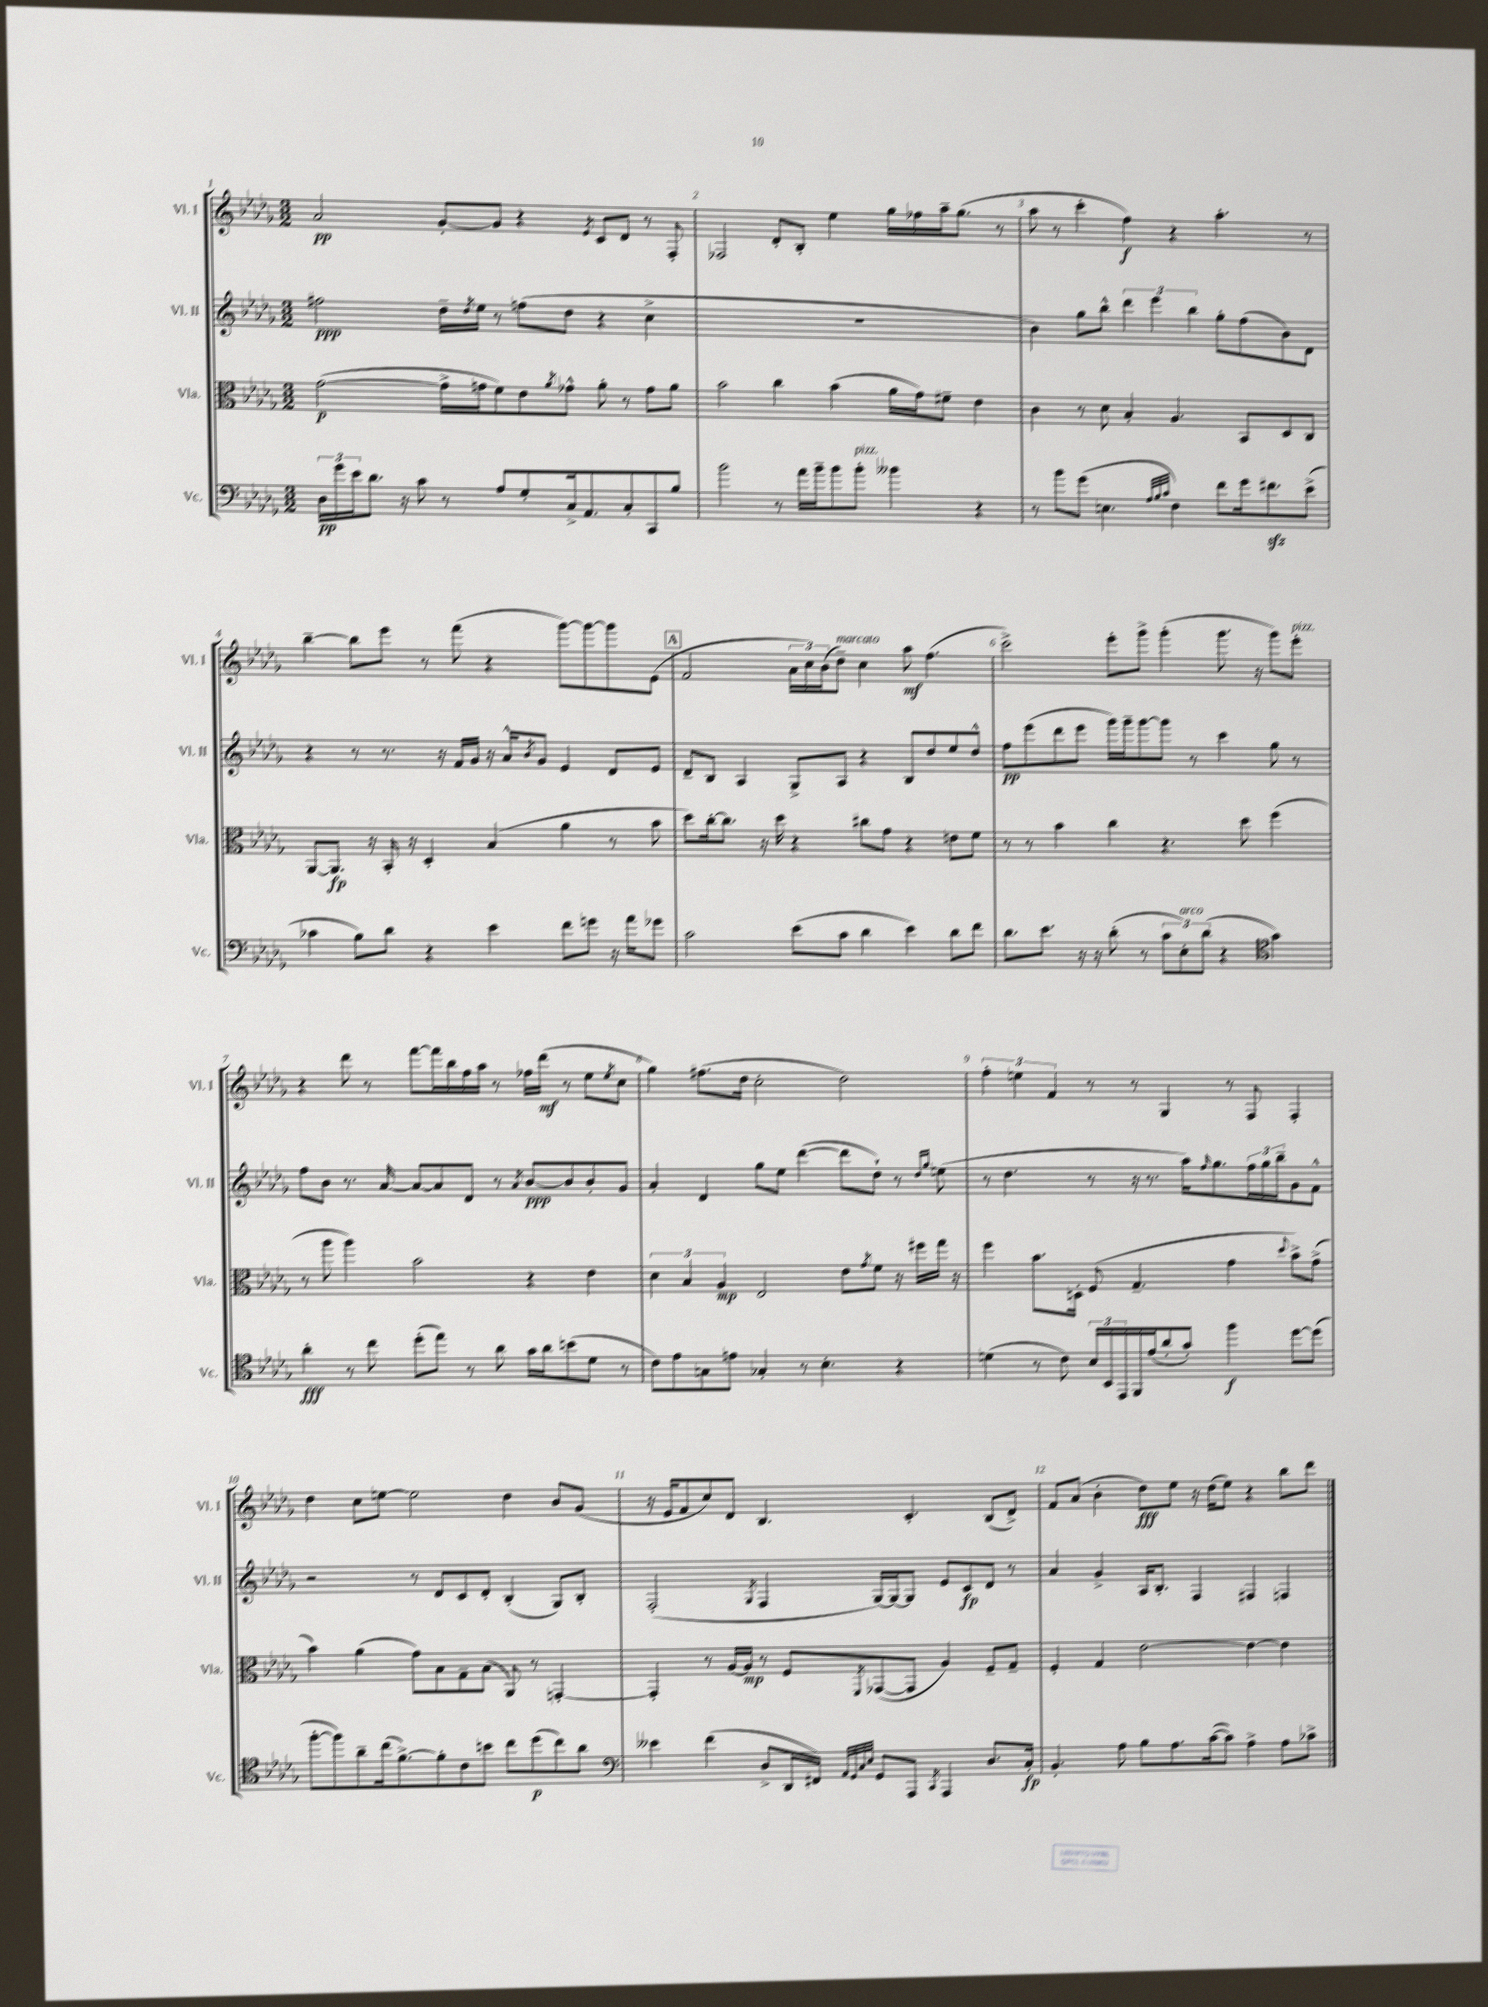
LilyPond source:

<<
\new StaffGroup <<
\new Staff = "s0" \with { instrumentName = "Vl. I" shortInstrumentName = "Vl. I" } {
    \clef treble \key des \major \numericTimeSignature \time 3/2
    aes'2\pp ges'8~-. ges'8 r4 \acciaccatura { ees'8 } c'8 des'8 r8 f8-. |
    fes2 des'8-. bes8-. ees''4 ges''16 fes''16 aes''16-- ges''8.( r8 |
    aes''8 r8 c'''4-. f''4\f) r4 aes''4.-. r8 |
    bes''4~-- bes''8 ees'''8 r8 f'''8( r4 ges'''8~) ges'''8~ ges'''8 ees'8( |
    \mark \markup { \box "A" } f'2 \tuplet 3/2 { aes'16 c''16) bes'16( } des''8--^\markup { \italic "marcato" }) c''4 aes''8\mf f''4.( |
    c'''2->) ees'''8-. ges'''8-> ges'''4-.( ges'''8. r16 ges'''8) ees'''8-.^\markup { \italic "pizz." } |
    r4 des'''8 r8 f'''8~ f'''16 bes''16 f''16 aes''16 r8 fes''16 des'''16\mf( r8 ees''8 \acciaccatura { ees''8 } c''8 |
    ges''4) fis''8.( des''16 c''2-. des''2) |
    \tuplet 3/2 { f''4-. e''4 f'4 } r8 r8 ges4 r8 f8 f4-. |
    des''4 c''8 e''8~ e''2 des''4 bes'8 ges'8( |
    r16 ees'16 f'8 c''8) des'8 bes4. c'4.-. bes8( des'8->) |
    f'8 aes'8( bes'4-. des''8\fff) ees''8 r16 des''16( ees''8) r4 bes''8 des'''8 \bar "|." |
}
\new Staff = "s1" \with { instrumentName = "Vl. II" shortInstrumentName = "Vl. II" } {
    \clef treble \key des \major \numericTimeSignature \time 3/2
    fis''2\ppp des''16-- \acciaccatura { des''8 } ees''16 r8 f''8( des''8 r4 c''4-> |
    R1. |
    bes'4) ges''8 bes''8-^ \tuplet 3/2 { des'''4 ees'''4 bes''4 } ges''8-. f''8( bes'8) des'8 |
    r4 r8 r8. r16 f'16 ges'16 r16 aes'16-^ \acciaccatura { bes'8 } ges'8 ees'4 des'8 ees'8 |
    \mark \markup { \box "A" } des'8-- bes8 aes4 ges8-> aes8 r4 bes8 des''8 ees''8 des''8-^ |
    f''8\pp ees'''8( des'''8 ees'''8 ges'''16) ges'''16-- ges'''8~ ges'''8 r8 c'''4 ges''8 r8 |
    f''8 bes'8 r8. aes'16~ aes'8~ aes'8 des'8 r8 \acciaccatura { aes'8 } bes'8~\ppp bes'8 bes'8-. ges'8 |
    aes'4-. des'4 ges''8 ees''8 des'''4~( des'''8 des''8-!) r8 \grace { des''16 ges''16 } e''8( |
    r8 des''4. r8 r16 r8. aes''16) \grace { f''16 } ges''8. \tuplet 3/2 { f''16 ges''16 bes''16-- } ges'8 f'8-^ |
    r2 r8 des'8 c'8 des'8-. bes4-.( ges8) bes8-. |
    f2-.( \acciaccatura { ges8 } f4 ges16~) ges16~ ges8 ees'8 c'8\fp des'8 r8 |
    aes'4 ges'4-> aes16 bes8.-. f4 fis4 f4 \bar "|." |
}
\new Staff = "s2" \with { instrumentName = "Vla." shortInstrumentName = "Vla." } {
    \clef alto \key des \major \numericTimeSignature \time 3/2
    ges'2~\p( ges'16-> g'16 f'8) ees'8 \acciaccatura { aes'8 } ges'8-^ aes'8-. r8 ges'8 aes'8 |
    bes'2 c''4 bes'4( aes'16 ges'16) fis'8-- ees'4 |
    c'4 r8 des'8 bes4-. aes4. bes,8 des8 c8 |
    aes,8~ aes,8.\fp r16 bes,16-. r16 des4-. bes4( aes'4 r8 bes'8 |
    \mark \markup { \box "A" } des''8) c''16~-. c''8. r16 des''16 r4 cis''8 ges'8 r4 e'8 f'8 |
    r8 r8 bes'4 c''4 r4. des''8 f''4( |
    r8 aes''8 aes''4) bes'2 r4 ees'4 |
    \tuplet 3/2 { des'4 bes4 aes4\mp } ees2 ees'8 \acciaccatura { ges'8 } f'8 r16 fis''16 ges''16 r16 |
    f''4 bes'8. d16-. f8( ges4.-- ges'4 \appoggiatura { des''8 } bes'8->) ges'8->( |
    bes'4) aes'4( ges'8) bes8 ges8-- bes8( aes,8) r8 g,4~-. |
    g,4-. r8 aes16~ aes16\mp r8 f8 \acciaccatura { f,8 } ges,8~( ges,8 aes4) f8-- ges8-- |
    f4-. ges4 ees'2~ ees'4~ ees'4 \bar "|." |
}
\new Staff = "s3" \with { instrumentName = "Vc." shortInstrumentName = "Vc." } {
    \clef bass \key des \major \numericTimeSignature \time 3/2
    \tuplet 3/2 { des16\pp ges'16 ees'16 } des'8. r16 c'8 r8 aes8 ges8-. c16-> aes,8. c8-. c,8 bes8 |
    bes'2 r8 aes'16 bes'16-- bes'8 bes'8-.^\markup { \italic "pizz." } beses'4 r4 |
    r8 bes'8 ges'8( e4. \grace { aes32 bes32 c'32 } f4) f'8 ges'16 fis'8.\sfz ees'8->( |
    ces'4 bes8) des'8 r4 ees'4 f'8 g'8 r16 aes'16 ges'8 |
    \mark \markup { \box "A" } c'2 ees'8( c'8 des'4 ees'4) des'8 f'8 |
    des'8. ees'8. r16 r16 des'8-.( r8 \tuplet 3/2 { c'8 ees8-.^\markup { \italic "arco" }) des'8( } r4 \clef tenor ges'4) |
    aes'4-.\fff r8 c''8 des''8-.( ees''8) r8 aes'8 ges'16 aes'16 b'8( des'8 r8 |
    c'8) ees'8 g8 e'8 ges4-. r8 bes4.-. r4 |
    d'4( r8 c'8) \tuplet 3/2 { bes16 bes,16 ees,16 } f,16 ees'16( aes'8-. ges'8-.) f''4\f des''8~ des''8( |
    f''8~-. f''8) aes'8-- c''16( f'8.~->) f'8-. c'8 b'8 c''8 des''8\p( c''8) aes'8 |
    \clef bass eeses'4 f'4( des8-> des,16 fis,16) \grace { aes,32 ges,32 c32 ees32 } ges,8 aes,,8 \acciaccatura { c,8 } aes,,4 des8. c16-.\fp |
    bes,4.-. aes8 bes8 aes8. c'16~( c'8) aes4-> aes8 ces'8-> \bar "|." |
}
>>
>>
\layout { \context { \Score \override BarNumber.break-visibility = ##(#f #t #t) barNumberVisibility = #all-bar-numbers-visible } }
